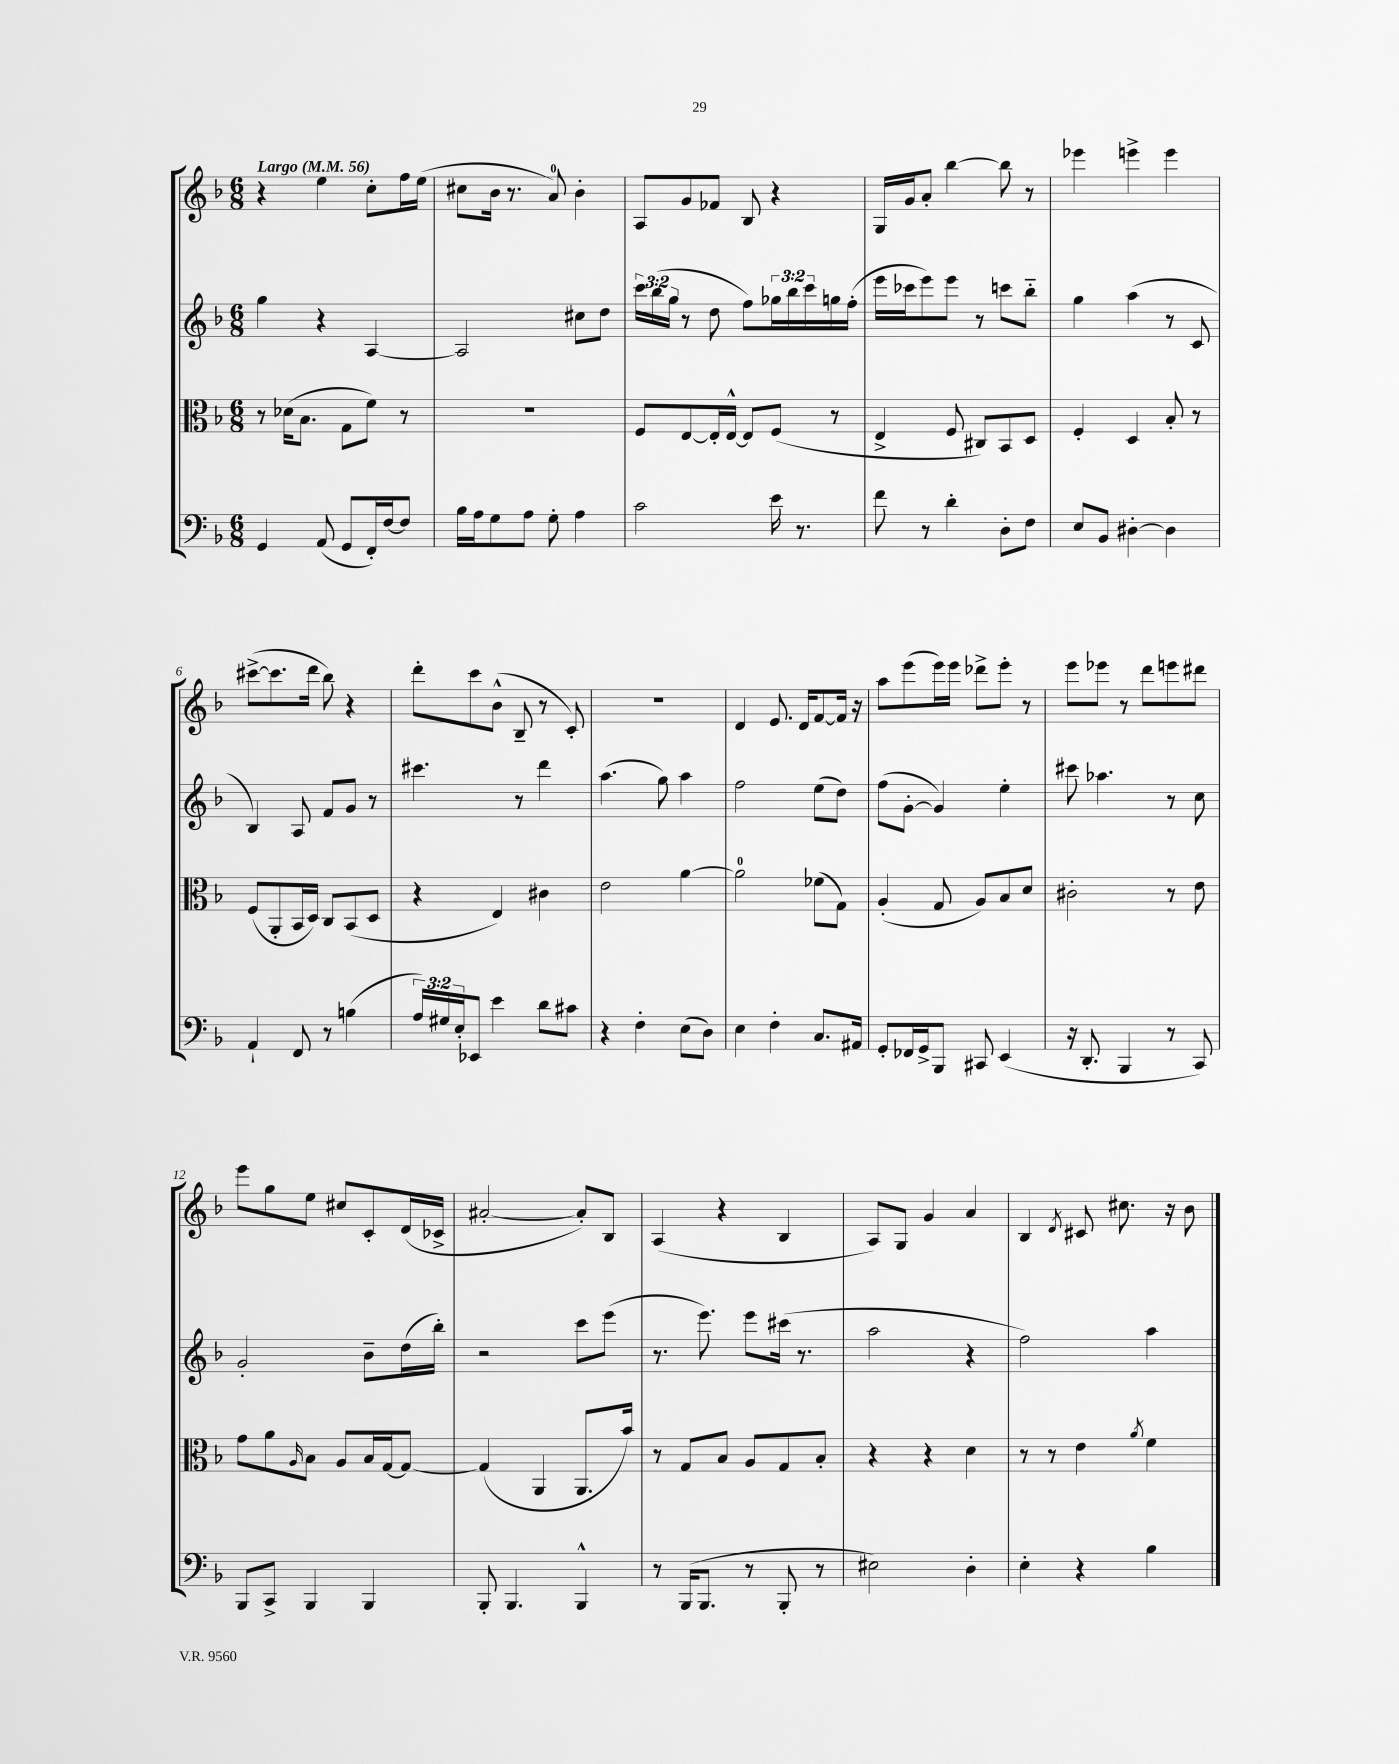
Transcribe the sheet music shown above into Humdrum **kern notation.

**kern	**kern	**kern	**kern
*staff4	*staff3	*staff2	*staff1
*clefF4	*clefC3	*clefG2	*clefG2
*k[b-]	*k[b-]	*k[b-]	*k[b-]
*M6/8	*M6/8	*M6/8	*M6/8
*MM56	*MM56	*MM56	*MM56
4GG/	8r	4gg\	4r
.	(16d-\LK	.	.
.	8.B-\J	.	.
(8AA/	.	4r	4ee\
8GG/L	8G\L	.	.
16FF'/L)	8f\J)	[4A/	8cc'\L
[16F/J	.	.	.
8F/]J	8r	.	16ff\L
.	.	.	(16ee\JJ
=	=	=	=
16B-\LL	2.r	2A/]	8cc#\L
16A\J	.	.	.
8G\	.	.	16b-\Jk
.	.	.	8.r
8A\J	.	.	.
8G'\	.	.	8a/)
4A\	.	8cc#\L	4b-'\
.	.	8dd\J	.
=	=	=	=
2c\	8F/L	24ccc\LL	8A/L
.	.	(24bb-\	.
.	.	24gg\JJ	.
.	[8E/	8r	8g/
.	16E'/]L	8dd\	8f-/J
.	[16E^^/JJ	.	.
.	8E/]L	8ff\L)	8B-/
16e\	(8F/J	24gg-\L	4r
.	.	24bb-\	.
8.r	.	.	.
.	.	24ccc\	.
.	8r	16gg\	.
.	.	(16ff'\JJ	.
=	=	=	=
8f\	4E^/	16eee\LL	16G/LL
.	.	16ccc-\J	16g/J
8r	.	8eee\)	8a'/J
4d'\	8F/	8eee\J	[4bb-\
.	8C#/L)	8r	.
8D'\L	8BB-/	8ccc\L	8bb-\]
8F\J	8D/J	8bb-'~\J	8r
=	=	=	=
8E/L	4F'/	4gg\	4eee-\
8BB-/J	.	.	.
[4D#'\	4D/	(4aa\	4eee^\
4D#\]	8B-'/	8r	4eee\
.	8r	8c/	.
=	=	=	=
4AA`/	(8F/L	4B-/)	([8ccc#^\L
.	8AA'/	.	8.ccc#\]
8FF/	16BB-/L	8A/	.
.	16D/JJ)	.	16ddd\Jk
8r	8C/L	8f/L	8bb-\)
(4B\	(8BB-/	8g/J	4r
.	8D/J	8r	.
=	=	=	=
24A/LL)	4r	4.ccc#\	8ddd'\L
24G#/	.	.	.
24E'/J	.	.	.
8EE-/J	.	.	8ccc\
4e\	4E/)	.	(8b-^^\J
.	.	8r	8B-~/
8d\L	4c#\	4ddd\	8r
8c#\J	.	.	8c'/)
=	=	=	=
4r	2e\	(4.aa\	2.r
4F'\	.	.	.
.	.	8gg\)	.
(8E\L	[4a\	4aa\	.
8D\J)	.	.	.
=	=	=	=
4E\	2a\]	2ff\	4d/
4F'\	.	.	8.e/
.	.	.	16d/LK
8.C/L	(8f-\L	(8ee\L	[8f/
.	8G\J)	8dd\J)	16f/]Jk
16AA#/Jk	.	.	16r
=	=	=	=
8GG'/L	(4A'/	(8ff\L	8aa\L
16FF-/L	.	[8g'\J	(8eee\
16GG^/J	.	.	.
8BBB-/J	8G/	4g/])	16eee\L)
.	.	.	16eee\JJ
8CC#/	8A/L)	.	8ddd-^\L
(4EE/	8B-/	4ee'\	8eee'\J
.	8d/J	.	8r
=	=	=	=
16r	2c#'\	8ccc#\	8eee\L
8.DD'/	.	.	.
.	.	4.aa-\	8eee-\J
4BBB-/	.	.	8r
.	.	.	8ddd\L
8r	8r	8r	8eee\
8CC/)	8e\	8cc\	8ddd#\J
=	=	=	=
8BBB-/L	8g\L	2g'/	8eee\L
8CC^/J	8a\	.	8gg\
.	16qqA/	.	.
4BBB-/	8B-\J	.	8ee\J
.	8A/L	.	8cc#/L
4BBB-/	16B-/L	8b-~\L	8c'/
.	[16G/J	.	.
.	8G/_J	(16dd\L	(16d/L
.	.	16bb-'\JJ)	16c-^/JJ
=	=	=	=
8BBB-'/	(4G/]	2r	[2a#'/
4.BBB-/	.	.	.
.	4AA/	.	.
4BBB-^^/	8.AA/L	8ccc\L	8a#'/]L)
.	.	(8eee\J	8B-/J
.	16b-/Jk)	.	.
=	=	=	=
8r	8r	8.r	(4A/
(16BBB-/LK	8G/L	.	.
8.BBB-/J	.	8.eee\)	.
.	8B-/J	.	4r
8r	8A/L	8eee\L	.
8BBB-'/	8G/	(16ccc#\Jk	4B-/
.	.	8.r	.
8r	8B-'/J	.	.
=	=	=	=
2E#\)	4r	2aa\	8A/L)
.	.	.	8G/J
.	4r	.	4g/
4D'\	4d\	4r	4a/
=	=	=	=
4E'\	8r	2ff\)	4B-/
.	8r	.	.
.	.	.	8qd/
4r	4e\	.	8c#/
.	.	.	8.cc#\
.	8qa/	.	.
4B-\	4f\	4aa\	.
.	.	.	16r
.	.	.	8b-\
==	==	==	==
*-	*-	*-	*-
